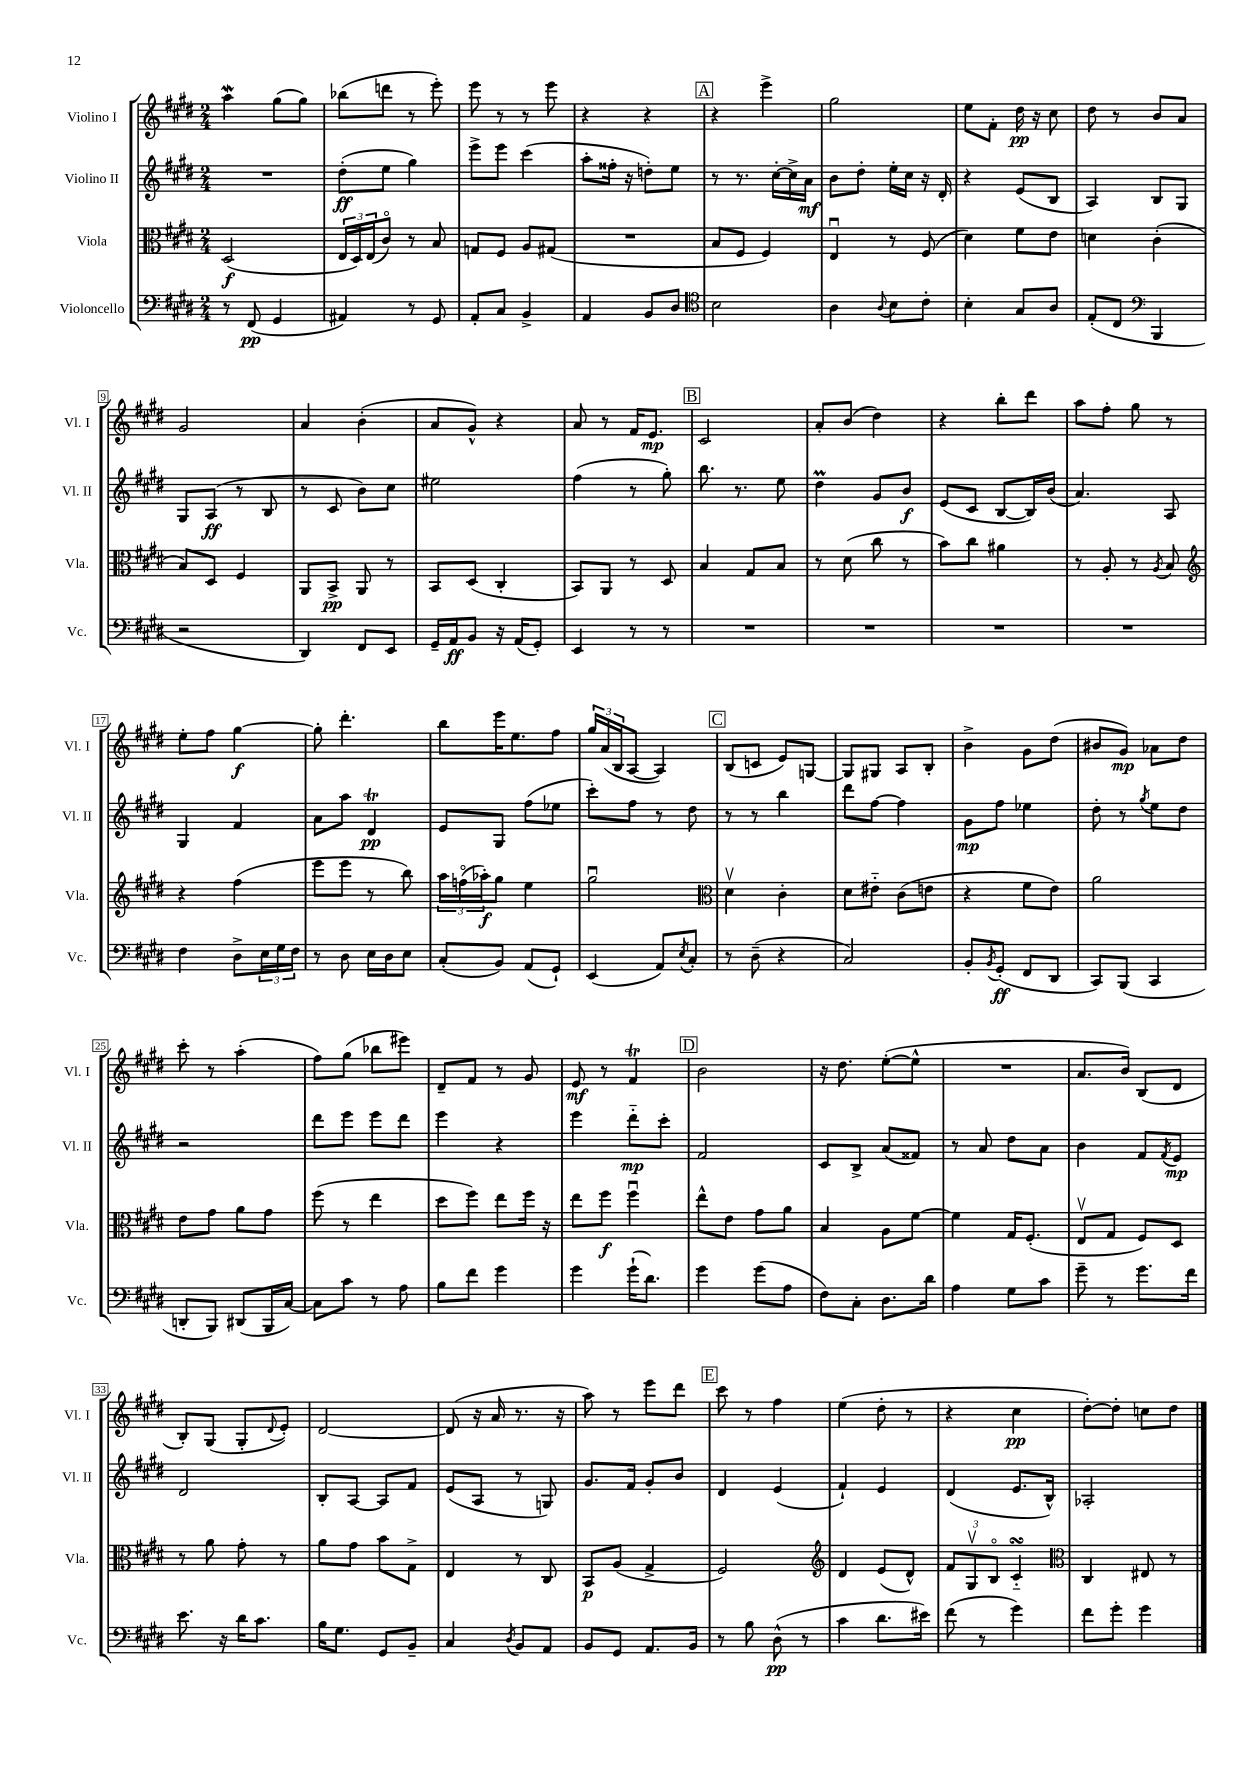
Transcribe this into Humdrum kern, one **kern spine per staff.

**kern	**dynam	**kern	**dynam	**kern	**dynam	**kern	**dynam
*part4	*part4	*part3	*part3	*part2	*part2	*part1	*part1
*staff4	*staff4	*staff3	*staff3	*staff2	*staff2	*staff1	*staff1
*I"Violoncello	*	*I"Viola	*	*I"Violino II	*	*I"Violino I	*
*I'Vc.	*	*I'Vla.	*	*I'Vl. II	*	*I'Vl. I	*
*clefF4	*	*clefC3	*	*clefG2	*	*clefG2	*
*k[f#c#g#d#]	*	*k[f#c#g#d#]	*	*k[f#c#g#d#]	*	*k[f#c#g#d#]	*
*M2/4	*	*M2/4	*	*M2/4	*	*M2/4	*
=1	=1	=1	=1	=1	=1	=1	=1
8r	.	(2D#/	f	2r	.	4aaw\	.
(8FF#/	pp	.	.	.	.	.	.
4GG#/	.	.	.	.	.	(8gg#\L	.
.	.	.	.	.	.	8gg#\J)	.
=2	=2	=2	=2	=2	=2	=2	=2
4AA#X/)	.	24E/LL	.	(8dd#'\L	ff	(8bb-X\L	.
.	.	24D#/)	.	.	.	.	.
.	.	(24E/J	.	.	.	.	.
.	.	8c#/J)	.	8ee\J	.	8dddn\J	.
8r	.	8r	.	4gg#\)	.	8r	.
8GG#/	.	8B/	.	.	.	8eee'\)	.
=3	=3	=3	=3	=3	=3	=3	=3
8AA'/L	.	8Gn/L	.	8eee^\L	.	8eee\	.
8C#/J	.	8F#/J	.	8eee\J	.	8r	.
4BB^/	.	8A/L	.	(4ccc#\	.	8r	.
.	.	(8G#X/J	.	.	.	8eee\	.
=4	=4	=4	=4	=4	=4	=4	=4
4AA/	.	2r	.	8aa'\L	.	4r	.
.	.	.	.	16ff##X'\Jk	.	.	.
.	.	.	.	16r	.	.	.
8BB/L	.	.	.	8ddn'\L)	.	4r	.
8D#/J	.	.	.	8ee\J	.	.	.
!!LO:REH:place=s1:t=A
=5	=5	=5	=5	=5	=5	=5	=5
*clefC4	*	*	*	*	*	*	*
2B\	.	8B/L	.	8r	.	4r	.
.	.	8F#/J	.	8.r	.	.	.
.	.	4F#/)	.	.	.	4eee^\	.
.	.	.	.	[16cc#'\LL	.	.	.
.	.	.	.	16cc#^\]	.	.	.
.	.	.	.	16a\JJ	mf	.	.
=6	=6	=6	=6	=6	=6	=6	=6
4A\	.	4Eu/	.	8b\L	.	2gg#\	.
.	.	.	.	8dd#'\J	.	.	.
8qqA/	.	.	.	.	.	.	.
8B\L	.	8r	.	16ee'\LL	.	.	.
.	.	.	.	16cc#\JJ	.	.	.
8c#'\J	.	(8F#/	.	16r	.	.	.
.	.	.	.	16d#'/	.	.	.
=7	=7	=7	=7	=7	=7	=7	=7
4B'\	.	4d#\)	.	4r	.	8ee\L	.
.	.	.	.	.	.	8f#'\J	.
8G#/L	.	8f#\L	.	(8e/L	.	16dd#\	pp
.	.	.	.	.	.	16r	.
8A/J	.	8e\J	.	8B/J	.	8cc#\	.
=8	=8	=8	=8	=8	=8	=8	=8
(8E'/L	.	4dn\	.	4A/)	.	8dd#\	.
8C#/J	.	.	.	.	.	8r	.
*clefF4	*	*	*	*	*	*	*
4BBB/	.	(4c#'\	.	8B/L	.	8b/L	.
.	.	.	.	8G#/J	.	8a/J	.
!!LO:LB:g=z
=9	=9	=9	=9	=9	=9	=9	=9
2r	.	8B/L)	.	8G#/L	.	2g#/	.
.	.	8D#/J	.	(8A/J	ff	.	.
.	.	4F#/	.	8r	.	.	.
.	.	.	.	8B/	.	.	.
=10	=10	=10	=10	=10	=10	=10	=10
4DD#/)	.	8AA/L	.	8r	.	4a/	.
.	.	8BB^/J	pp	8c#/	.	.	.
8FF#/L	.	8AA/	.	8b\L)	.	(4b'\	.
8EE/J	.	8r	.	8cc#\J	.	.	.
=11	=11	=11	=11	=11	=11	=11	=11
16GG#~/LL	.	8BB/L	.	2ee#X\	.	8a/L	.
16AA/J	ff	.	.	.	.	.	.
8BB/J	.	(8D#/J	.	.	.	8g#^^/J)	.
16r	.	4C#'/	.	.	.	4r	.
(16AA/KL	.	.	.	.	.	.	.
8GG#'/J)	.	.	.	.	.	.	.
=12	=12	=12	=12	=12	=12	=12	=12
4EE/	.	8BB/L)	.	(4ff#\	.	8a/	.
.	.	8AA/J	.	.	.	8r	.
8r	.	8r	.	8r	.	16f#/KL	.
.	.	.	.	.	.	8.e/J	mp
8r	.	8D#/	.	8gg#'\)	.	.	.
!!LO:REH:place=s1:t=B
=13	=13	=13	=13	=13	=13	=13	=13
2r	.	4B/	.	8.bb\	.	2c#/	.
.	.	.	.	8.r	.	.	.
.	.	8G#/L	.	.	.	.	.
.	.	8B/J	.	8ee\	.	.	.
=14	=14	=14	=14	=14	=14	=14	=14
2r	.	8r	.	4dd#m\	.	8a'/L	.
.	.	(8d#\	.	.	.	(8b/J	.
.	.	8cc#\	.	8g#/L	.	4dd#\)	.
.	.	8r	.	8b/J	f	.	.
=15	=15	=15	=15	=15	=15	=15	=15
2r	.	8b\L)	.	(8e/L	.	4r	.
.	.	8cc#\J	.	8c#/J	.	.	.
.	.	4a#X\	.	[8B/L	.	8bb'\L	.
.	.	.	.	16B/L])	.	8ddd#\J	.
.	.	.	.	(16b/JJ	.	.	.
=16	=16	=16	=16	=16	=16	=16	=16
2r	.	8r	.	4.a/)	.	8aa\L	.
.	.	8A'/	.	.	.	8ff#'\J	.
.	.	8r	.	.	.	8gg#\	.
.	.	8qA/	.	.	.	.	.
.	.	8B/	.	8A/	.	8r	.
!!LO:LB:g=z
=17	=17	=17	=17	=17	=17	=17	=17
*	*	*clefG2	*	*	*	*	*
4F#\	.	4r	.	4G#/	.	8ee'\L	.
.	.	.	.	.	.	8ff#\J	.
8D#^\L	.	(4ff#\	.	4f#/	.	[4gg#\	f
24E\L	.	.	.	.	.	.	.
24G#\	.	.	.	.	.	.	.
24F#\JJ	.	.	.	.	.	.	.
=18	=18	=18	=18	=18	=18	=18	=18
8r	.	8eee\L	.	8a\L	.	8gg#'\]	.
8D#\	.	8eee\J	.	8aa\J	.	4.ddd#'\	.
16E\LL	.	8r	.	4d#t/	pp	.	.
16D#\J	.	.	.	.	.	.	.
8E\J	.	8bb\)	.	.	.	.	.
=19	=19	=19	=19	=19	=19	=19	=19
(8C#'/L	.	24aa\LL	.	8e/L	.	8bb\L	.
.	.	(24ffn\	.	.	.	.	.
.	.	24aa-X'\J)	f	.	.	.	.
8BB/J)	.	8gg#\J	.	8G#/J	.	16eee\K	.
.	.	.	.	.	.	8.ee\	.
(8AA/L	.	4ee\	.	(8ff#\L	.	.	.
8GG#`/J)	.	.	.	8ee-X\J	.	8ff#\J	.
=20	=20	=20	=20	=20	=20	=20	=20
(4EE/	.	2gg#u\	.	8ccc#'\L)	.	24gg#/LL	.
.	.	.	.	.	.	(24a/	.
.	.	.	.	.	.	24B/J	.
.	.	.	.	8ff#\J	.	[8A/J	.
8AA/L)	.	.	.	8r	.	4A/])	.
8qE/	.	.	.	.	.	.	.
8C#'/J	.	.	.	8dd#\	.	.	.
!!LO:REH:place=s1:t=C
=21	=21	=21	=21	=21	=21	=21	=21
*	*	*clefC3	*	*	*	*	*
8r	.	4d#v\	.	8r	.	(8B/L	.
(8D#~\	.	.	.	8r	.	8cn/J	.
4r	.	4c#'\	.	4bb\	.	8e/L)	.
.	.	.	.	.	.	[8Gn/J	.
=22	=22	=22	=22	=22	=22	=22	=22
2C#/)	.	8d#\L	.	8ddd#\L	.	8G/L]	.
.	.	8e#X\J	.	[8ff#\J	.	8G#X/J	.
.	.	(8c#\L	.	4ff#\]	.	8A/L	.
.	.	8en\J	.	.	.	8B'/J	.
=23	=23	=23	=23	=23	=23	=23	=23
8BB'/L	.	4r	.	8g#\L	mp	4b^\	.
8qBB/	.	.	.	.	.	.	.
(8GG#'/J	ff	.	.	8ff#\J	.	.	.
8FF#/L	.	8f#\L	.	4ee-X\	.	8g#\L	.
8DD#/J	.	8e\J)	.	.	.	(8dd#\J	.
=24	=24	=24	=24	=24	=24	=24	=24
8CC#/L)	.	2a\	.	8dd#'\	.	8b#X/L	.
(8BBB/J	.	.	.	8r	.	8g#/J)	mp
.	.	.	.	8qgg#/	.	.	.
4CC#/	.	.	.	8ee\L	.	8a-X\L	.
.	.	.	.	8dd#\J	.	8dd#\J	.
!!LO:LB:g=z
=25	=25	=25	=25	=25	=25	=25	=25
8DDn'/L	.	8e\L	.	2r	.	8ccc#'\	.
8BBB/J)	.	8g#\J	.	.	.	8r	.
(8DD#X/L	.	8a\L	.	.	.	(4aa'\	.
16BBB/L	.	8g#\J	.	.	.	.	.
[16C#/JJ)	.	.	.	.	.	.	.
=26	=26	=26	=26	=26	=26	=26	=26
8C#\L]	.	(8ff#\	.	8ddd#\L	.	8ff#\L)	.
8c#\J	.	8r	.	8eee\J	.	(8gg#\J	.
8r	.	4ee\	.	8eee\L	.	8bb-X\L	.
8A\	.	.	.	8ddd#\J	.	8eee#X\J)	.
=27	=27	=27	=27	=27	=27	=27	=27
8B\L	.	8dd#\L	.	4eee\	.	8d#~/L	.
8f#\J	.	8ff#\J)	.	.	.	8f#/J	.
4g#\	.	8ee\L	.	4r	.	8r	.
.	.	16ff#\Jk	.	.	.	8g#/	.
.	.	16r	.	.	.	.	.
=28	=28	=28	=28	=28	=28	=28	=28
4g#\	.	8ee\L	.	4eee\	.	8e/	mf
.	.	8ff#\J	f	.	.	8r	.
(16g#`\KL	.	4ff#u\	.	8ddd#\L	mp	4f#T/	.
8.d#\J)	.	.	.	.	.	.	.
.	.	.	.	8ccc#'\J	.	.	.
!!LO:REH:place=s1:t=D
=29	=29	=29	=29	=29	=29	=29	=29
4g#\	.	8ee^^\L	.	2f#/	.	2b\	.
.	.	8e\J	.	.	.	.	.
(8g#\L	.	8g#\L	.	.	.	.	.
8A\J	.	8a\J	.	.	.	.	.
=30	=30	=30	=30	=30	=30	=30	=30
8F#\L)	.	4B/	.	8c#/L	.	16r	.
.	.	.	.	.	.	8.dd#\	.
8C#'\J	.	.	.	8B^/J	.	.	.
8.D#\L	.	8A\L	.	(8a/L	.	([8ee'\L	.
.	.	[8f#\J	.	8f##X/J)	.	8ee^^\J]	.
16d#\Jk	.	.	.	.	.	.	.
=31	=31	=31	=31	=31	=31	=31	=31
4A\	.	4f#\]	.	8r	.	2r	.
.	.	.	.	8a/	.	.	.
8G#\L	.	16G#/KL	.	8dd#\L	.	.	.
.	.	(8.F#'/J	.	.	.	.	.
8c#\J	.	.	.	8a\J	.	.	.
=32	=32	=32	=32	=32	=32	=32	=32
8g#~\	.	8Ev/L	.	4b\	.	8.a/L	.
8r	.	8G#/J	.	.	.	.	.
.	.	.	.	.	.	16b/Jk)	.
8.g#\L	.	8F#/L)	.	8f#/L	.	(8B/L	.
.	.	.	.	8qf#/	.	.	.
.	.	8D#/J	.	8e/J	mp	8d#/J	.
16f#\Jk	.	.	.	.	.	.	.
!!LO:LB:g=z
=33	=33	=33	=33	=33	=33	=33	=33
8.e\	.	8r	.	2d#/	.	8B'/L)	.
.	.	8a\	.	.	.	(8G#/J	.
16r	.	.	.	.	.	.	.
16d#\KL	.	8g#'\	.	.	.	8G#'/L	.
8.c#\J	.	.	.	.	.	.	.
.	.	.	.	.	.	8qqd#/	.
.	.	8r	.	.	.	8e'/J)	.
=34	=34	=34	=34	=34	=34	=34	=34
16B\KL	.	8a\L	.	8B'/L	.	[2d#/	.
8.G#\J	.	.	.	.	.	.	.
.	.	8g#\J	.	[8A/J	.	.	.
8GG#/L	.	8b\L	.	8A/L]	.	.	.
8BB~/J	.	8G#^\J	.	8f#/J	.	.	.
=35	=35	=35	=35	=35	=35	=35	=35
4C#/	.	4E/	.	(8e/L	.	(8d#/]	.
.	.	.	.	8A/J	.	16r	.
.	.	.	.	.	.	16a/	.
8qD#/	.	.	.	.	.	.	.
8BB/L	.	8r	.	8r	.	8.r	.
8AA/J	.	8C#/	.	8Gn/)	.	.	.
.	.	.	.	.	.	16r	.
=36	=36	=36	=36	=36	=36	=36	=36
8BB/L	.	8BB/L	p	8.g#/L	.	8aa\)	.
8GG#/J	.	(8A/J	.	.	.	8r	.
.	.	.	.	16f#/Jk	.	.	.
8.AA/L	.	4G#^/	.	8g#'/L	.	8eee\L	.
.	.	.	.	8b/J	.	8ddd#\J	.
16BB/Jk	.	.	.	.	.	.	.
!!LO:REH:place=s1:t=E
=37	=37	=37	=37	=37	=37	=37	=37
8r	.	2F#/)	.	4d#/	.	8ccc#\	.
8B\	.	.	.	.	.	8r	.
(8D#^^\	pp	.	.	(4e/	.	4ff#\	.
8r	.	.	.	.	.	.	.
=38	=38	=38	=38	=38	=38	=38	=38
*	*	*clefG2	*	*	*	*	*
4c#\	.	4d#/	.	4f#`/)	.	(4ee\	.
8.d#\L	.	(8e/L	.	4e/	.	8dd#'\	.
.	.	8d#^^/J)	.	.	.	8r	.
16e#X\Jk)	.	.	.	.	.	.	.
=39	=39	=39	=39	=39	=39	=39	=39
(8f#\	.	12f#/L	.	(4d#/	.	4r	.
.	.	12G#v/	.	.	.	.	.
8r	.	.	.	.	.	.	.
.	.	12B/J	.	.	.	.	.
4g#\)	.	4c#sSSS/	.	8.e/L	.	4cc#\	pp
.	.	.	.	16B^^/Jk)	.	.	.
=40	=40	=40	=40	=40	=40	=40	=40
*	*	*clefC3	*	*	*	*	*
8f#\L	.	4C#/	.	2A-X'/	.	[8dd#'\L)	.
8g#'\J	.	.	.	.	.	8dd#'\J]	.
4g#\	.	8E#X/	.	.	.	8ccn\L	.
.	.	8r	.	.	.	8dd#\J	.
==	==	==	==	==	==	==	==
*-	*-	*-	*-	*-	*-	*-	*-
